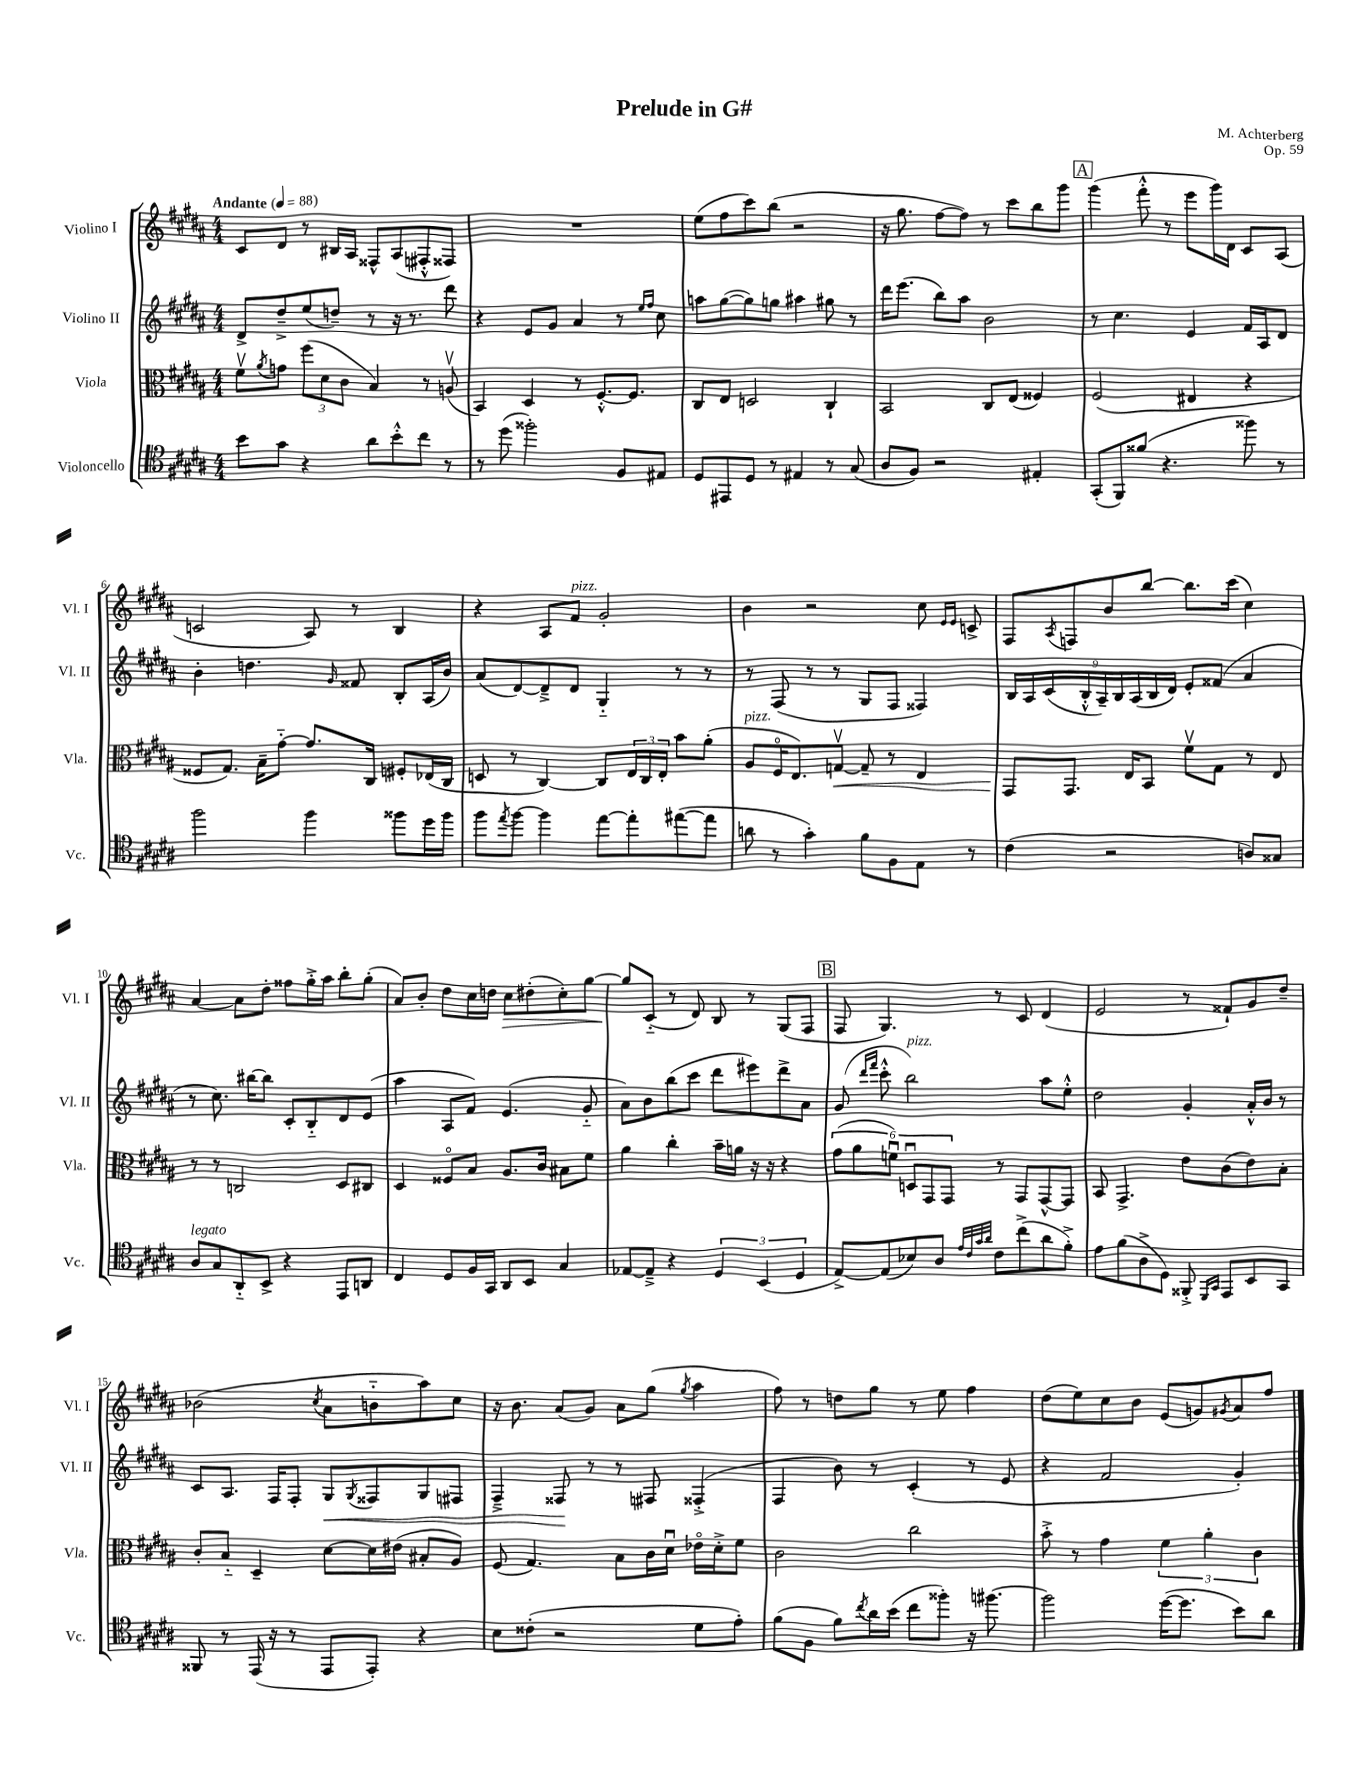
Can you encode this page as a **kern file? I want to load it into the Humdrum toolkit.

**kern	**kern	**kern	**kern
*staff4	*staff3	*staff2	*staff1
*clefC4	*clefC3	*clefG2	*clefG2
*k[f#c#g#d#a#]	*k[f#c#g#d#a#]	*k[f#c#g#d#a#]	*k[f#c#g#d#a#]
*M4/4	*M4/4	*M4/4	*M4/4
*MM88	*MM88	*MM88	*MM88
8b	8f#v	8d#^	8c#
.	8qa#	.	.
8g#	8g	8dd#~^	8d#
4r	(12ff#	(8ee	8r
.	12d#	.	.
.	.	8dd~)	16B#
.	12c#	.	.
.	.	.	16A#
8a#	4B)	8r	8F##^^
8b'^^	.	16r	(8A#
.	.	8.r	.
8cc#	8r	.	8F#'^^
8r	(8Av	8ddd#	8F##)
=	=	=	=
8r	4BB)	4r	1r
(8dd#	.	.	.
2ff##')	4D#	8e	.
.	.	8g#	.
.	8r	4a#	.
.	[8.F#'^^	.	.
8F#	.	8r	.
.	8.F#]	.	.
.	.	16qqee	.
.	.	16qqff#	.
8E#	.	8cc#	.
=	=	=	=
8D#	8C#	8aa	(8ee
8EE#	8E	([8gg#	8ff#
8D#	2D	8gg#])	8ccc#)
8r	.	8gg	(8bb
4E#	.	4aa#	2r
8r	4C#`	8gg#	.
(8G#	.	8r	.
=	=	=	=
8A#	2BB	16ddd#	16r
.	.	(8.eee	8.gg#
8F#)	.	.	.
2r	.	8bb)	[8ff#
.	.	8aa#	8ff#])
.	8C#	2b	8r
.	(8E	.	8ccc#
4E#'	4F##)	.	8bb
.	.	.	8ggg#
=	=	=	=
(8GG#'	(2F#	8r	(4ggg#
8FF#)	.	4.cc#	.
(8f##	.	.	8fff#'^^
4.r	.	.	8r
.	4E#	4e	8eee
.	.	.	16ggg#)
.	.	.	16d#
8ff##)	4r	16f#	8c#
.	.	16A#	.
8r	.	8d#	(8A#
=	=	=	=
2ff#	8F##	4b'	2c
.	8.G#)	.	.
.	.	4.dd	.
.	16B~	.	.
.	[8g#'~	.	.
4ff#	8.g#]	.	8A#)
.	.	16qqg#	.
.	.	8f##	8r
.	16C#	.	.
8ff##	8F#'	8B'	4B
16dd#	(16E-	(16A#	.
16ff##	16C#	16b)	.
=	=	=	=
8ff#	8D	(8a#	4r
8qee	.	.	.
[8ff#	8r	[8d#)	.
4ff#]	[4C#)	8d#~^]	8A#
.	.	8d#	8f#
[8ee	8C#]	4G#'~	2g#'
8ee']	24E	.	.
.	24C#	.	.
.	24E'	.	.
([8ee#	8b	8r	.
8ee#]	(8a#'	8r	.
=	=	=	=
8a	8A#	8r	4b
8r	16F#o	(8F#	.
.	8.E)	.	.
4g#')	.	8r	2r
.	[8Gv	8r	.
8f#	8G~]	8G#	.
8F#	8r	8F#	.
8E	4E	4F##)	8cc#
.	.	.	16qqe
.	.	.	16qqe
8r	.	.	8c^
=	=	=	=
(4c#	8GG#	18B	8F#
.	.	18A#	.
.	.	(18c#	.
.	.	.	8qA#
.	8.GG#	.	8F
.	.	18B'^^	.
.	.	18A#~)	.
2r	.	.	8b
.	.	18B	.
.	16E	.	.
.	.	(18A#	.
.	8BB	.	[8bb
.	.	18B	.
.	.	18d#)	.
.	8f#v	8e'	8.bb]
.	8G#	(8f##	.
.	.	.	(16ccc#
8A)	8r	4a#	4cc#)
8G##	8E	.	.
=	=	=	=
8A#	8r	8r	[4a#
8G#	8r	8.cc#)	.
8AA#'~	2C	.	8a#]
.	.	[16bb#	.
8BB^	.	8bb#]	8dd#'
4r	.	8c#'	8ff##
.	.	8B'~	16gg#'^
.	.	.	16aa#
8EE	8D#	8d#	8bb'
8AA	8C#	(8e	(8gg#'
=	=	=	=
4C#	4D#	4aa#	8a#)
.	.	.	8b'
8D#	8F##o	8A#	8dd#
16F#	8B	8f#)	16cc#
16GG#	.	.	16dd
8AA#	8.A#	(4.e	8cc#
8BB	.	.	(8dd#'
.	16c#	.	.
4G#	8B#	.	8cc#')
.	8f#	8g#'~	[8gg#
=	=	=	=
[8E-	4a#	8a#)	8gg#]
8E-~^]	.	8b	(8c#'~
4r	4cc#'	(8bb	8r
.	.	8ccc#	8d#)
6D#	16b~	8ddd#	8B
.	16a	.	.
.	16r	8eee#)	8r
(6BB	.	.	.
.	16r	.	.
.	4r	8ddd#^	(8G#
6D#	.	.	.
.	.	8a#	8F#
=	=	=	=
[8E^)	(12g#	(8g#	8F#
.	12a#	.	.
.	.	16qqddd#	.
.	.	16qqfff#	.
(8E]	.	8ccc#'^^	4.G#)
.	12fu)	.	.
8B-)	12Du	2bb)	.
.	12GG#	.	.
8A#	.	.	.
.	12GG#	.	.
32qqe	.	.	.
32qqc#	.	.	.
32qqg#	.	.	.
32qqa#	.	.	.
8c#	8r	.	8r
(8cc#^	8GG#	.	8c#
8a#	[8GG#^^	8aa#	(4d#
8f#'^)	8GG#]	8ee'^^	.
=	=	=	=
8e	8BB	2dd#	2e
(8f#	4.GG#^	.	.
8A#^	.	.	.
8D#)	.	.	.
8FF##'^	8e	4g#'	8r
16qqDD#	.	.	.
16qqGG#	.	.	.
8EE	(8c#	.	8f##`)
8BB	8e)	16a#'^^	8g#
.	.	16b	.
8GG#	8B'	8r	8dd#~
=	=	=	=
8FF##	8c#'	8c#	(2b-
8r	8B'~	8.A#	.
(16EE	4D#~	.	.
16r	.	16F#	.
8r	.	8F#'	.
.	.	.	8qcc#
8EE	[8d#	8G#	8a#
.	.	8qG#	.
8EE')	16d#]	8F##	8b'~
.	(16e#	.	.
4r	8B#'	8G#	8aa#)
.	8A#)	8F#	8cc#
=	=	=	=
8B	(8F#	4F#~^	16r
.	.	.	8.b
(8c##'	4.G#)	.	.
2r	.	8F##	(8a#
.	.	8r	8g#)
.	8B	8r	8a#
.	16c#	8F#	(8gg#
.	16d#u	.	.
.	.	.	8qgg#
8d#	16e-o	(4F##'^	4aa#
.	16d#'^	.	.
8e')	8f#	.	.
=	=	=	=
(8f#	2c#	4F#	8ff#)
8F#	.	.	8r
8f#)	.	8b)	8dd
8qcc#	.	.	.
16a#	.	8r	8gg#
(16b	.	.	.
8cc#	2cc#	(4c#'	8r
8ff##')	.	.	8ee
16r	.	8r	4ff#
[8.ff#	.	.	.
.	.	8e	.
=	=	=	=
2ff#]	8b'^	4r	(8dd#
.	8r	.	8ee)
.	4g#	2f#	8cc#
.	.	.	8b
([16dd#	6f#	.	(8e
8.dd#]	.	.	.
.	.	.	8g)
.	6a#'	.	.
.	.	.	8qg#
8b)	.	4g#')	8a#
.	6c#	.	.
8a#	.	.	8ff#
==	==	==	==
*-	*-	*-	*-
